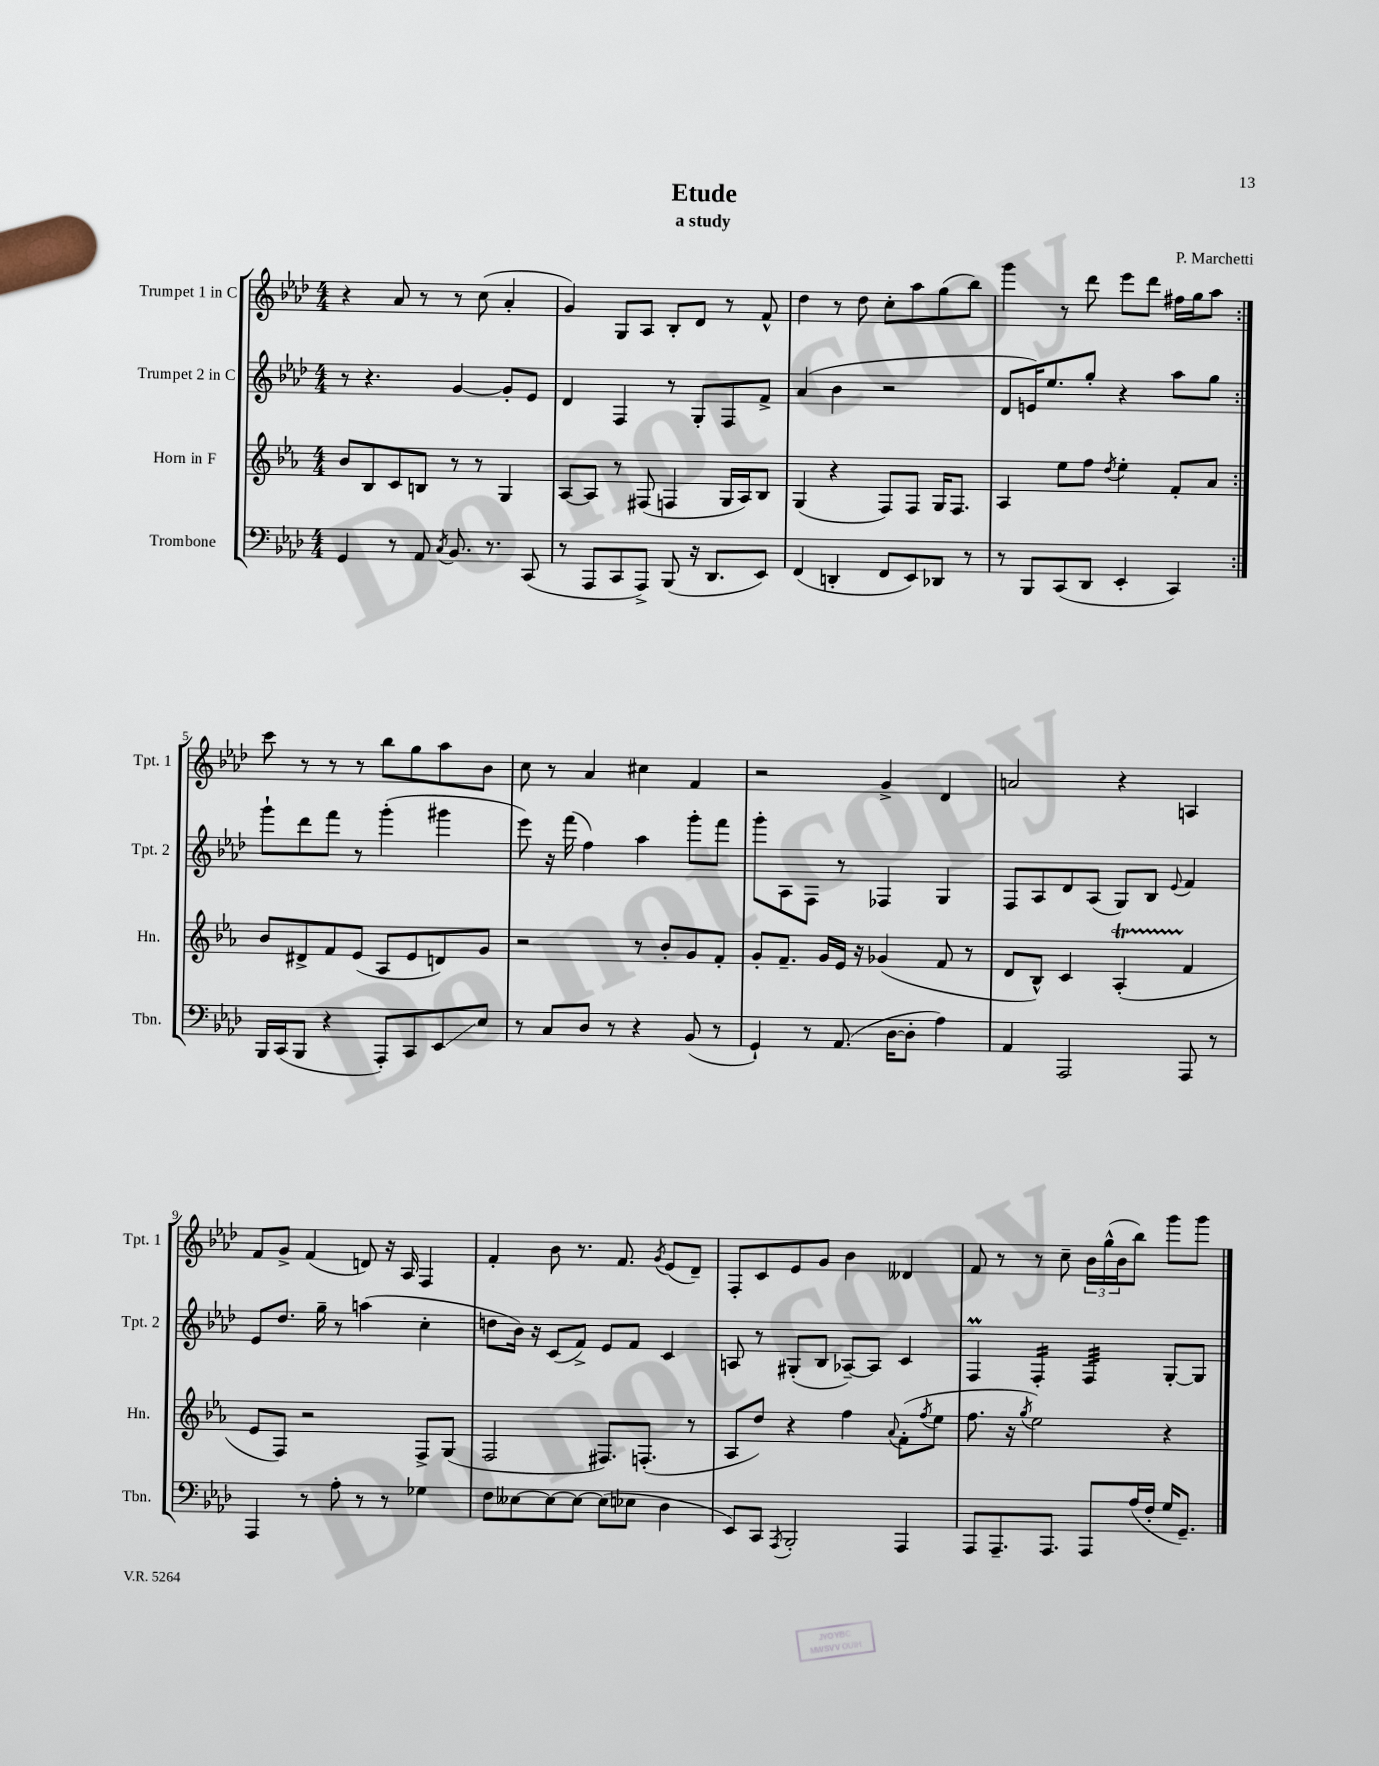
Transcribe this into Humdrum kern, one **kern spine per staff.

**kern	**kern	**kern	**kern
*staff4	*staff3	*staff2	*staff1
*clefF4	*clefG2	*clefG2	*clefG2
*k[b-e-a-d-]	*k[b-e-a-]	*k[b-e-a-d-]	*k[b-e-a-d-]
*M4/4	*M4/4	*M4/4	*M4/4
4GG	8b-	8r	4r
.	8B-	4.r	.
8r	8c	.	8a-
8AA-	8B	.	8r
8qC	.	.	.
8.BB-	8r	[4g	8r
.	8r	.	(8cc
8.r	.	.	.
.	4G	8g']	4a-'
(8CC	.	8e-	.
=	=	=	=
8r	[8A-	4d-	4g)
8AAA-	8A-]	.	.
8CC	8r	4F	8G
8AAA-^)	(8F#	.	8A-
(8BBB-	4F	8r	8B-'
16r	.	8G'	8d-
8.DD-	.	.	.
.	16G	8F	8r
.	16A-)	.	.
8EE-)	8B-	8f^	8f^^
=	=	=	=
(4FF	(4G	(4a-	4dd-
4DD'	4r	4b-	8r
.	.	.	8dd-
8FF	8F)	2r	8cc'
8EE-)	8F	.	8aa-
8DD-	16G	.	(8gg
.	8.F	.	.
8r	.	.	8bb-)
=	=	=	=
8r	4A-	8d-	4ggg
8BBB-	.	16e)	.
.	.	8.ee-	.
(8CC	8ee-	.	8r
8DD-	8ff	8gg'	8ddd-
.	8qdd	.	.
4EE-'	4ee-'	4r	8eee-
.	.	.	8ddd-
4CC)	8f'	8aa-	16ff#
.	.	.	16gg
.	8a-	8gg	8aa-
=:|!	=:|!	=:|!	=:|!
16BBB-	8b-	8ggg`	8ccc
(16CC	.	.	.
8BBB-	8d#^	8ddd-	8r
4r	8f	8fff	8r
.	(8e-	8r	8r
8AAA-')	8A-	(4ggg'	8bb-
8CC	8e-	.	8gg
8EE-	8d)	4ggg#	8aa-
8E-	8g	.	8b-
=	=	=	=
8r	2r	8eee-)	8cc
8C	.	16r	8r
.	.	(16fff	.
8D-	.	4ff)	4a-
8r	.	.	.
4r	8r	4aa-	4cc#
.	8b-'	.	.
(8BB-	8g	8ggg'	4f
8r	8f'	8fff	.
=	=	=	=
4GG`)	8g'	8ggg'	2r
.	8.f~	8A-	.
8r	.	8F	.
.	16g	.	.
(8.AA-	16e-	8r	.
.	16r	.	.
.	(4g-	4F-	4g^
[16D-	.	.	.
8D-']	.	.	.
4A-)	8f	4G	4d-
.	8r	.	.
=	=	=	=
4AA-	8d	8F	2a
.	8B-^^)	8A-	.
2AAA-	4c	8d-	.
.	.	(8A-	.
.	(4A-'	8G)	4r
.	.	8B-	.
.	.	8qqe-	.
8AAA-	4f	4f	4A
8r	.	.	.
=	=	=	=
4AAA-	8e-	8e-	8f
.	8F)	8.dd-	8g^
8r	2r	.	(4f
.	.	16gg~	.
8A-'	.	8r	.
8r	.	(4aa	8d)
8r	.	.	16r
.	.	.	16A-
4G-	8F^	4cc'	4F
.	(8G	.	.
=	=	=	=
8F	2F	8dd	4f'
[8E--	.	16b-)	.
.	.	16r	.
8E--_	.	(8c	8b-
8E--_	.	8f^)	8.r
(8E--]	8.F#)	8e-	.
.	.	.	8.f
8E-	.	8f	.
.	(8.F'	.	.
.	.	.	8qg
4D-	.	4c	(8e-
.	8r	.	8d-~)
=	=	=	=
8EE-)	8A-	8A	8F'
8CC	8dd)	8r	8c
8qAAA-	.	.	.
2BBB-'	4r	(8G#'	8e-
.	.	8B-	8g
.	4ff	[8A-~)	4b-
.	.	8A-]	.
.	8qqa-	.	.
4AAA-	(8f'	4c	4d--
.	8qff	.	.
.	8ee-	.	.
=	=	=	=
8AAA-	8.ff	4F	8f
8.AAA-~	.	.	8r
.	16r	.	.
.	8qgg	.	.
.	2ee-)	4F'	8r
8.AAA-	.	.	.
.	.	.	8cc~
8AAA-	.	4F	24b-
.	.	.	(24gg^^
.	.	.	24b-
(16A-	.	.	8bb-)
16F'	.	.	.
16G	4r	[8G'	8ggg
8.GG~)	.	.	.
.	.	8G]	8ggg
==	==	==	==
*-	*-	*-	*-
